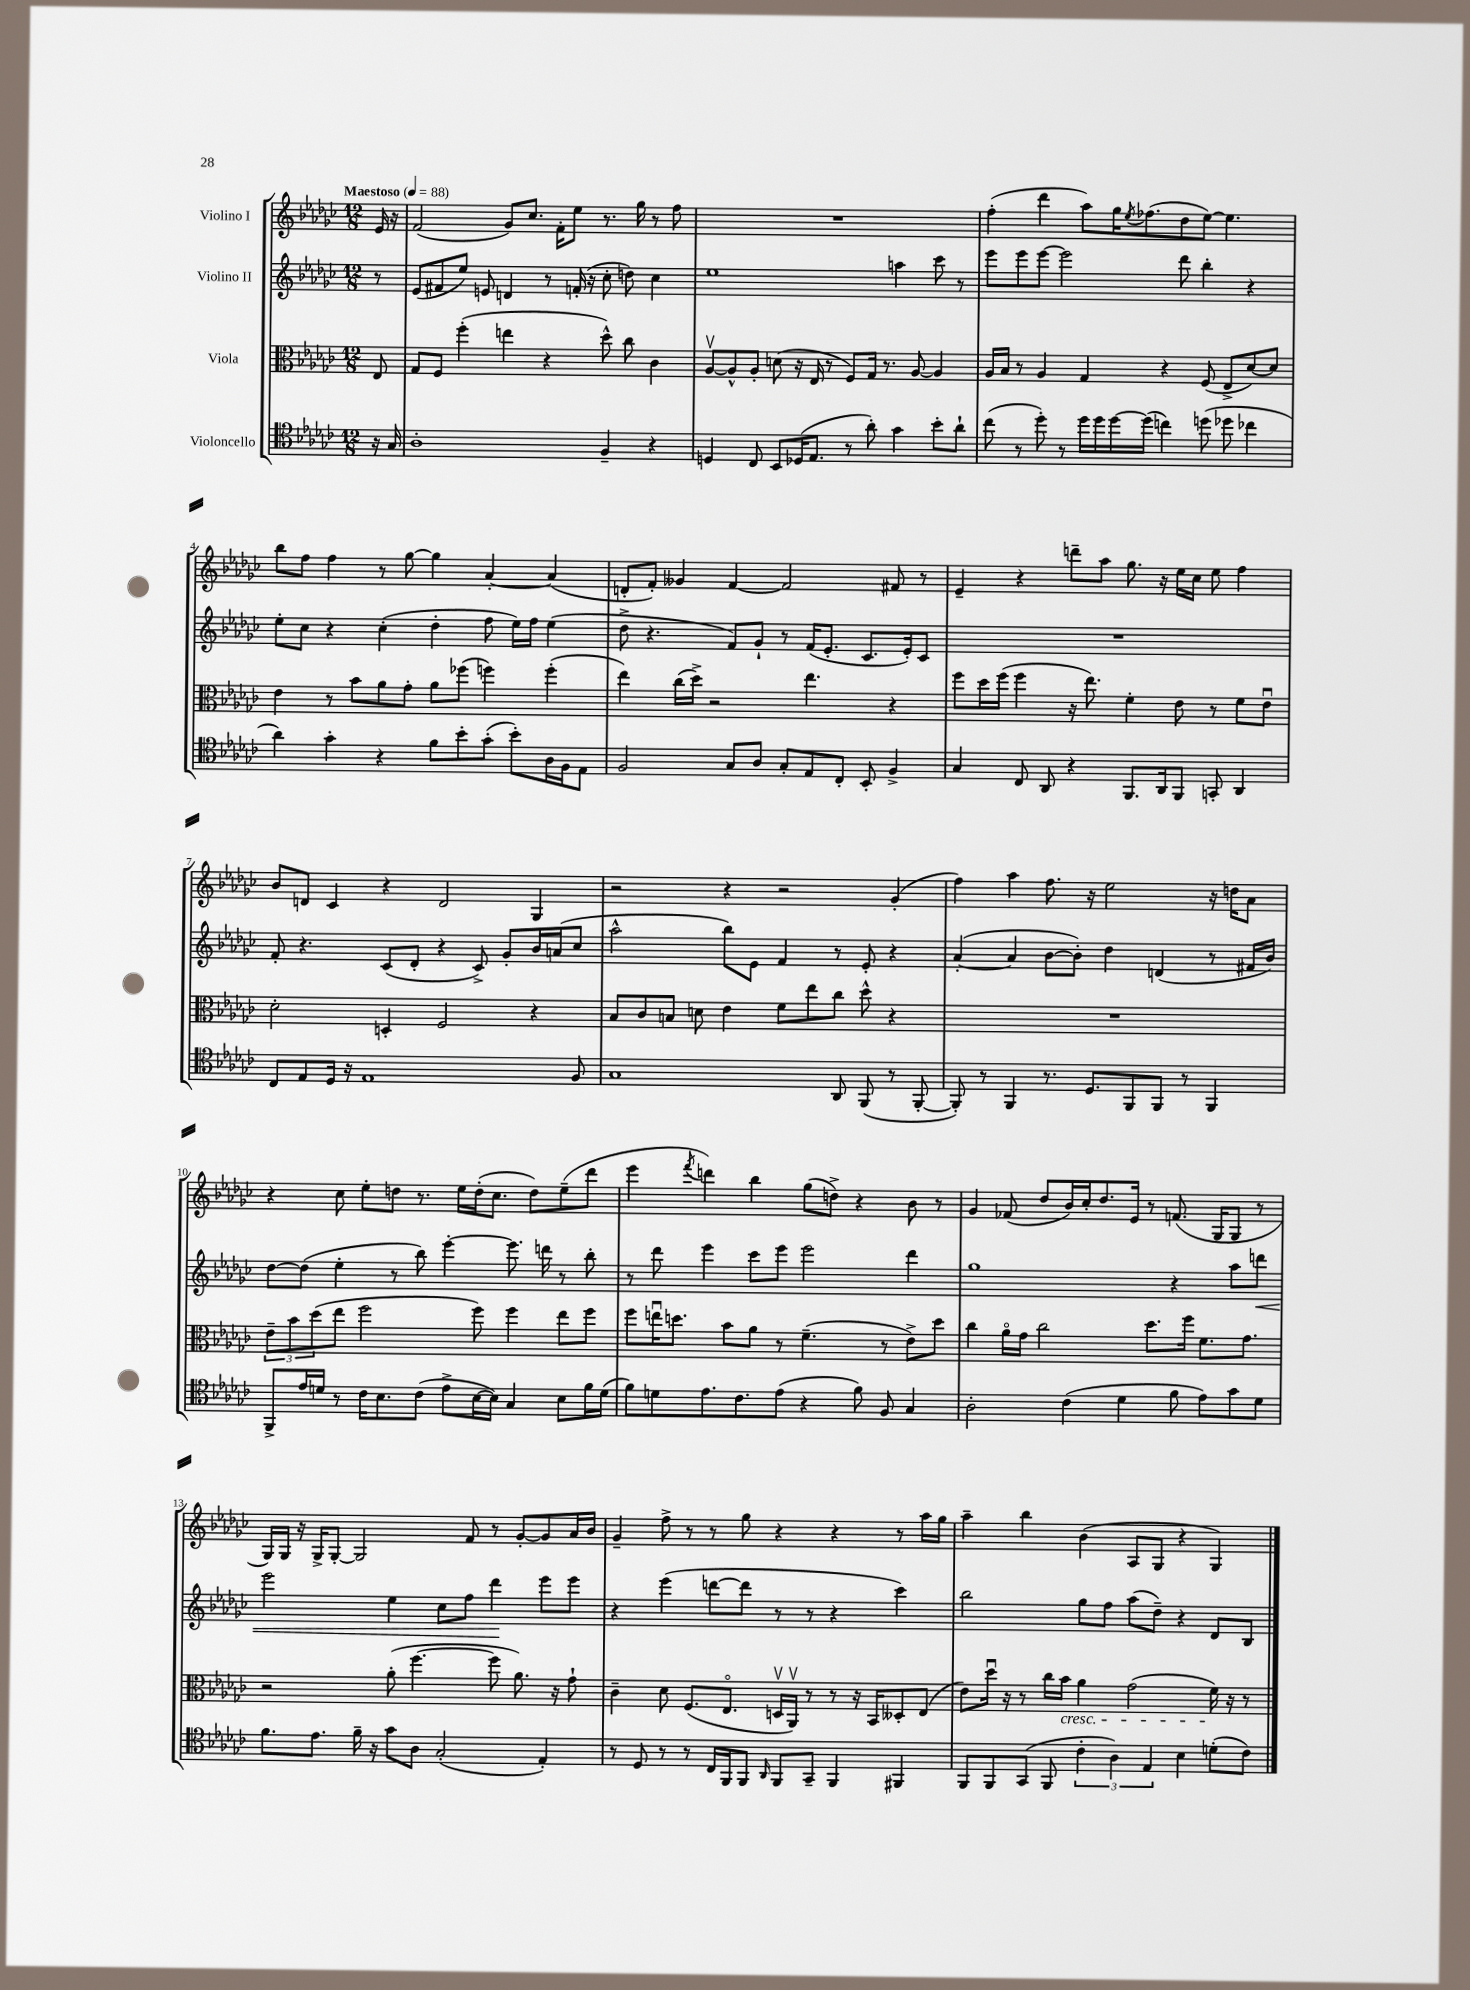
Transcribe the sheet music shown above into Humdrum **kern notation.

**kern	**kern	**kern	**kern
*staff4	*staff3	*staff2	*staff1
*clefC4	*clefC3	*clefG2	*clefG2
*k[b-e-a-d-g-c-]	*k[b-e-a-d-g-c-]	*k[b-e-a-d-g-c-]	*k[b-e-a-d-g-c-]
*M12/8	*M12/8	*M12/8	*M12/8
*MM88	*MM88	*MM88	*MM88
16r	8E-	8r	16e-
16G-	.	.	16r
=	=	=	=
1A-'	8G-	(8e-	(2f
.	8F	8f#	.
.	(4ff'	8ee-)	.
.	.	8e	.
.	4ee	4d	8g-)
.	.	.	8.cc-
.	4r	8r	.
.	.	.	16f'
.	.	(16f'	8ee-
.	.	16r	.
4F~	8dd-^^)	8cc-'	8.r
.	8cc-	8dd)	.
.	.	.	16gg-
4r	4c-	4cc-	8r
.	.	.	8ff
=	=	=	=
4D	[8A-v	1ee-	1.r
.	8A-^^]	.	.
8C-	8A-'	.	.
8BB-	(8d	.	.
(16D-	16r	.	.
8.E-	16E-	.	.
.	8r	.	.
8r	8F)	.	.
8a-')	16G-	.	.
.	8.r	.	.
4g-	.	4aa	.
.	[8A-	.	.
8b-'	4A-]	8ccc-	.
8a-`	.	8r	.
=	=	=	=
(8cc-	16A-	8eee-	(4ff'
.	16B-	.	.
8r	8r	8eee-	.
8dd-')	4A-	[8eee-	4ddd-
8r	.	2eee-]	.
16dd-	4G-	.	8aa-)
16dd-	.	.	.
[16dd-	.	.	16gg-
.	.	.	8qee-
(16dd-]	.	.	(8.ff-
4cc)	4r	.	.
.	.	8ddd-	8dd-
(8dd	(8F	4bb-'	[8ee-)
8dd-	8E-^	.	4.ee-]
4cc-	[8d-)	4r	.
.	8d-]	.	.
=	=	=	=
4a-)	4e-	8ee-'	8bb-
.	.	8cc-	8ff
4g-'	8r	4r	4ff
.	8b-	.	.
4r	8a-	(4cc-'	8r
.	8g-'	.	[8gg-
8f	8a-	4dd-'	4gg-]
8b-'	(8ff-	.	.
(8g-'	4ff)	8ff	[4a-'
8b-')	.	16ee-)	.
.	.	16ff	.
16A-	(4ff'	(4ee-	(4a-]
16F	.	.	.
8E-	.	.	.
=	=	=	=
2F	4ee-)	8dd-^	8d'
.	.	4.r	8f')
.	(16cc-	.	4g--
.	16dd-^)	.	.
.	2r	.	.
8G-	.	8f)	[4f
8A-	.	8g-`	.
8G-'	.	8r	2f]
8E-	4.ee-	(16f	.
.	.	8.e-'	.
8C-'	.	.	.
8BB-'	.	8.c-	.
4F^	4r	.	8f#
.	.	16e-')	.
.	.	8c-	8r
=	=	=	=
4G-	8ff	1.r	4e-~
.	16dd-	.	.
.	(16ff	.	.
8C-	4ff	.	4r
8AA-	.	.	.
4r	16r	.	8ddd~
.	8.ee-)	.	.
.	.	.	8aa-
8.FF	4f'	.	8.gg-
16AA-	.	.	16r
8FF	8e-	.	16ee-
.	.	.	16cc-
8GG'	8r	.	8ee-
4AA-	8f	.	4ff
.	8e-u	.	.
=	=	=	=
8C-	2d-'	8f'	8b-
8E-	.	4.r	8d
16D-	.	.	4c-
16r	.	.	.
1E-	.	.	.
.	4D'	(8c-	4r
.	.	8d-'	.
.	2F	4r	2d
.	.	8c-^)	.
.	.	8g-'	.
.	4r	16b-	4G-
.	.	(16a	.
8F	.	8cc-	.
=	=	=	=
1G-	8B-	2aa-^^	2r
.	8c-	.	.
.	8B	.	.
.	8d	.	.
.	4e-	8bb-)	4r
.	.	8e-	.
.	8f	4f	2r
.	8ee-	.	.
8AA-	8cc-	8r	.
(8FF	8dd-^^	8e-'	.
8r	4r	4r	(4g-'
[8FF'	.	.	.
=	=	=	=
8FF'])	1.r	([4a-'	4ff)
8r	.	.	.
4FF	.	4a-]	4aa-
8.r	.	[8b-	8.ff
.	.	8b-'])	.
8.D-	.	.	16r
.	.	4dd-	2ee-
8FF	.	.	.
8FF	.	(4d	.
8r	.	.	.
4FF	.	8r	16r
.	.	.	16dd
.	.	16f#	8a-
.	.	16b-)	.
=	=	=	=
8FF^	12e-~	[8dd-	4r
.	12b-	.	.
16e-	.	(8dd-]	.
.	(12dd-	.	.
16d	.	.	.
8r	8ee-	4ee-'	8cc-
16c-	2ff	.	8ee-'
8.B-	.	.	.
.	.	8r	8dd
(8c-	.	8bb-)	8.r
8e-^	.	[4eee-'	.
.	.	.	16ee-
[16B-	8ff)	.	(16dd'
16B-])	.	.	8.cc-
4G-	4ff	8.eee-]	.
.	.	.	8dd)
.	.	16ddd	.
8B-	8ee-	8r	(8ee-~
16f	8ff	8bb-'	8ddd-
(16d	.	.	.
=	=	=	=
8f)	8ff	8r	4eee-
8d	16eeu	8ddd-	.
.	8.dd	.	.
.	.	.	8qfff
8.e-	.	4eee-	4ddd)
.	8b-	.	.
8.c-	.	.	.
.	8a-	8ccc-	4bb-
(8e-	8r	8eee-	.
4r	(4.f~	2eee-	(8gg-
.	.	.	8dd^)
8f)	.	.	4r
8F	8r	.	.
4G-	8e-^)	4ddd-	8b-
.	8dd	.	8r
=	=	=	=
2A-'	4cc-	1gg-	4g-
.	16a-o	.	(8f-
.	16g-	.	.
.	2cc-	.	8dd-
(4c-	.	.	16b-)
.	.	.	16cc-'
.	.	.	8.dd-
4d-	.	.	.
.	.	.	16e-
.	8.dd-	.	8r
8f	.	4r	(8.f
.	16ff	.	.
8e-)	8.f	.	.
.	.	.	16G-
8g-	.	8aa-	8G-
.	8.g-	.	.
8d-	.	8ddd	8r
=	=	=	=
8.f	2r	2eee-	16G-)
.	.	.	16G-
.	.	.	16r
8.e-	.	.	16G-^
.	.	.	[8G-'
16f~	.	.	2G-]
16r	.	.	.
8g-	(8a-'	4ee-	.
8A-	[4.ff	.	.
(2G-'	.	8cc-	.
.	.	8ff	8f
.	8ff]	4ddd-	8r
.	8.a-)	.	[8g-'
4E-')	.	8eee-	8g-]
.	16r	.	.
.	8g-`	8eee-	16a-
.	.	.	16b-
=	=	=	=
8r	4c-~	4r	4g-~
8D-	.	.	.
8r	8d-	(4eee-	8ff^
8r	(8.F	.	8r
16C-	.	[8ddd	8r
16FF	8.E-o	.	.
8FF	.	8ddd]	8gg-
16qqAA-	.	.	.
8FF	16Dv	8r	4r
.	16AA-v)	.	.
8GG-~	8r	8r	.
4FF	8r	4r	4r
.	16r	.	.
.	16BB-	.	.
4FF#	8D--'	4ccc-)	8r
.	(8E-	.	16aa-
.	.	.	16gg-
=	=	=	=
8FF	8e-)	2bb-	4aa-~
8FF	16dd-u	.	.
.	16r	.	.
(8GG-	8r	.	4bb-
8FF	16cc-	.	.
.	16b-	.	.
6c-'	4a-	8gg-	(4b-
.	.	8ff	.
6A-)	.	.	.
.	(2g-	(8aa-	8A-
6E-	.	.	.
.	.	8dd-~)	8G-
4B-	.	4r	4r
(8d'	16f)	8d-	4G-)
.	16r	.	.
8c-)	8r	8B-	.
==	==	==	==
*-	*-	*-	*-
